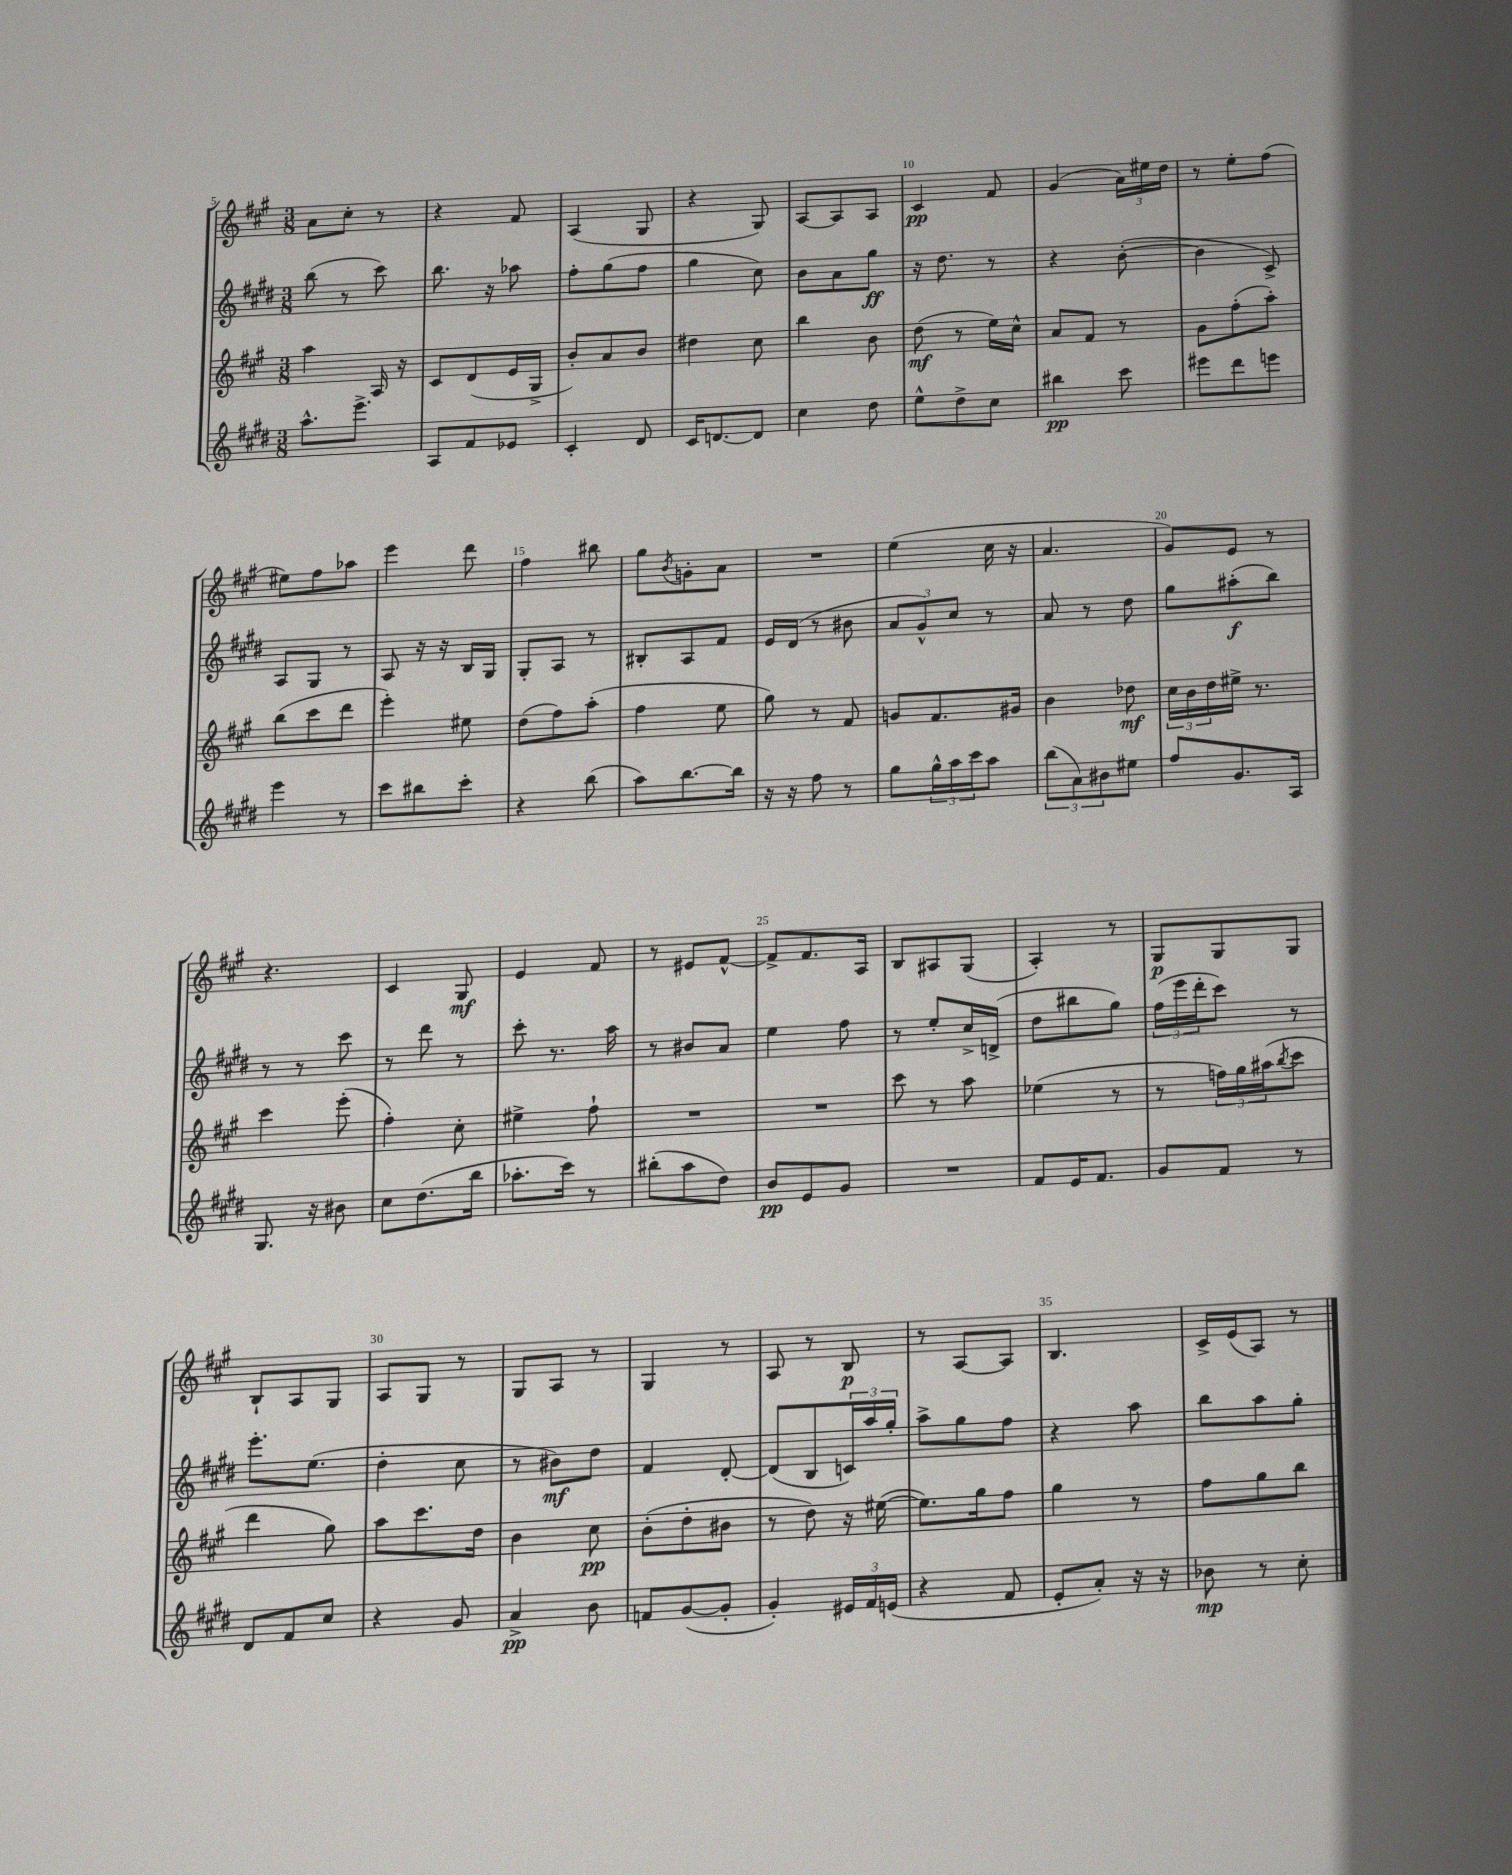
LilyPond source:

<<
\new StaffGroup <<
\new Staff = "s0" {
    \clef treble \key a \major \numericTimeSignature \time 3/8
    a'8 cis''8-. r8 |
    r4 fis'8 |
    a4( gis8 |
    r4 gis8) |
    a8~ a8 a8 |
    cis'4\pp fis'8 |
    gis'4( \tuplet 3/2 { a'16) eis''16 d''16 } |
    r8 e''8-. fis''8( |
    eis''8) fis''8 aes''8 |
    e'''4 d'''8 |
    fis''4 bis''8 |
    gis''8 \acciaccatura { b'8 } g'8-. a'8 |
    R4. |
    e''4( cis''16 r16 |
    a'4. |
    gis'8) e'8 r8 |
    r4. |
    cis'4 gis8\mf |
    e'4 fis'8 |
    r8 eis'8 fis'8~-^ |
    fis'8-> fis'8. a16 |
    b8 ais8 gis8( |
    a4-.) r8 |
    gis8\p gis8 gis8 |
    b8-! a8 gis8 |
    a8 gis8 r8 |
    gis8 a8 r8 |
    gis4 r8 |
    a8 r8 b8\p |
    r8 a8~ a8 |
    b4. |
    cis'16-> e'16( a8) r8 \bar "|." |
}
\new Staff = "s1" {
    \clef treble \key e \major \numericTimeSignature \time 3/8
    b''8( r8 cis'''8) |
    b''8. r16 aes''8 |
    fis''8-. gis''8( fis''8 |
    gis''4 cis''8) |
    b'8 a'8 gis''8\ff |
    r16 dis''8. r8 |
    r4 b'8~-.( |
    b'4 cis'8->) |
    a8 gis8 r8 |
    a8 r16 r16 b16 gis16 |
    gis8-. a8 r8 |
    bis8-. a8 fis'8 |
    e'16 dis'16( r8 bis'8 |
    \tuplet 3/2 { a'8 gis'8-^) cis''8 } r8 |
    a'8 r8 dis''8 |
    gis''8 ais''8-.\f( b''8) |
    r8 r8 cis'''8 |
    r8 dis'''8 r8 |
    cis'''8-. r8. a''16 |
    r8 bis'8 a'8 |
    e''4 fis''8 |
    r8 e''8-. cis''16-> d'16->( |
    dis''8 bis''8 gis''8) |
    \tuplet 3/2 { fis''16( e'''16 dis'''16-. } cis'''8) r8 |
    e'''8.-. e''8.( |
    dis''4-. cis''8 |
    r8 bis'8\mf) dis''8 |
    fis'4 dis'8~-. |
    dis'8( b8 \tuplet 3/2 { c'16) a''16 gis''16-. } |
    a''8-> gis''8 fis''8 |
    r4 a''8 |
    b''8 a''8 gis''8-. \bar "|." |
}
\new Staff = "s2" {
    \clef treble \key a \major \numericTimeSignature \time 3/8
    a''4 a16 r16 |
    cis'8 d'8( e'16 gis16-> |
    b'8-.) a'8 b'8 |
    dis''4 cis''8 |
    b''4 b'8 |
    d''8\mf( r8 e''16) cis''16-^ |
    a'8 fis'8 r8 |
    gis'8 fis''8-.( a''8-.) |
    b''8( cis'''8 d'''8 |
    e'''4-.) eis''8 |
    d''8( fis''8) a''8-.( |
    fis''4 e''8 |
    gis''8) r8 fis'8 |
    g'8 fis'8. gis'16 |
    b'4 des''8\mf |
    \tuplet 3/2 { cis''16 b'16 d''16 } eis''16-> r8. |
    cis'''4 e'''8-.( |
    fis''4-.) cis''8-. |
    eis''4-> fis''8-! |
    R4. |
    R4. |
    cis'''8 r8 a''8 |
    ees''4( r8 |
    r8 \tuplet 3/2 { f''16) gis''16 ais''16( } \acciaccatura { b''8 } cis'''8 |
    d'''4 gis''8) |
    a''8 cis'''8. d''16 |
    b'4 cis''8\pp |
    b'8-.( d''8-. bis'8 |
    r8 d''8) r16 eis''16~( |
    eis''8.) gis''16 fis''8 |
    gis''4 r8 |
    fis''8 gis''8 b''8 \bar "|." |
}
\new Staff = "s3" {
    \clef treble \key e \major \numericTimeSignature \time 3/8
    a''8.-^ e'''8.-> |
    a8 fis'8 ees'8 |
    cis'4-. dis'8 |
    cis'16 d'8.~ d'8 |
    cis''4 dis''8 |
    e''8-^ dis''8-> cis''8 |
    bis''4\pp cis'''8 |
    eis'''8 dis'''8 e'''8 |
    e'''4 r8 |
    cis'''8 bis''8 cis'''8-. |
    r4 b''8( |
    a''8) b''8.~ b''16 |
    r16 r16 fis''8 r8 |
    gis''8 \tuplet 3/2 { gis''16-^ a''16 cis'''16 } a''8 |
    \tuplet 3/2 { b''8( a'8) bis'8 } eis''8 |
    fis''8 gis'8. a16 |
    gis8. r16 bis'8 |
    cis''8 dis''8.( b''16 |
    aes''8.-. cis'''16) r8 |
    bis''8-.( a''8 dis''8) |
    b'8\pp e'8 gis'8 |
    R4. |
    fis'8 e'16 fis'8. |
    gis'8 fis'8 r8 |
    dis'8 fis'8 cis''8 |
    r4 gis'8 |
    a'4->\pp b'8 |
    f'8 gis'8~( gis'8-. |
    gis'4-.) \tuplet 3/2 { eis'16 fis'16 e'16( } |
    r4 fis'8 |
    e'8-. a'8-.) r16 r16 |
    bes'8\mp r8 cis''8-. \bar "|." |
}
>>
>>
\layout { \context { \Score currentBarNumber = #5 \override BarNumber.break-visibility = ##(#f #t #t) barNumberVisibility = #(every-nth-bar-number-visible 5) } }
